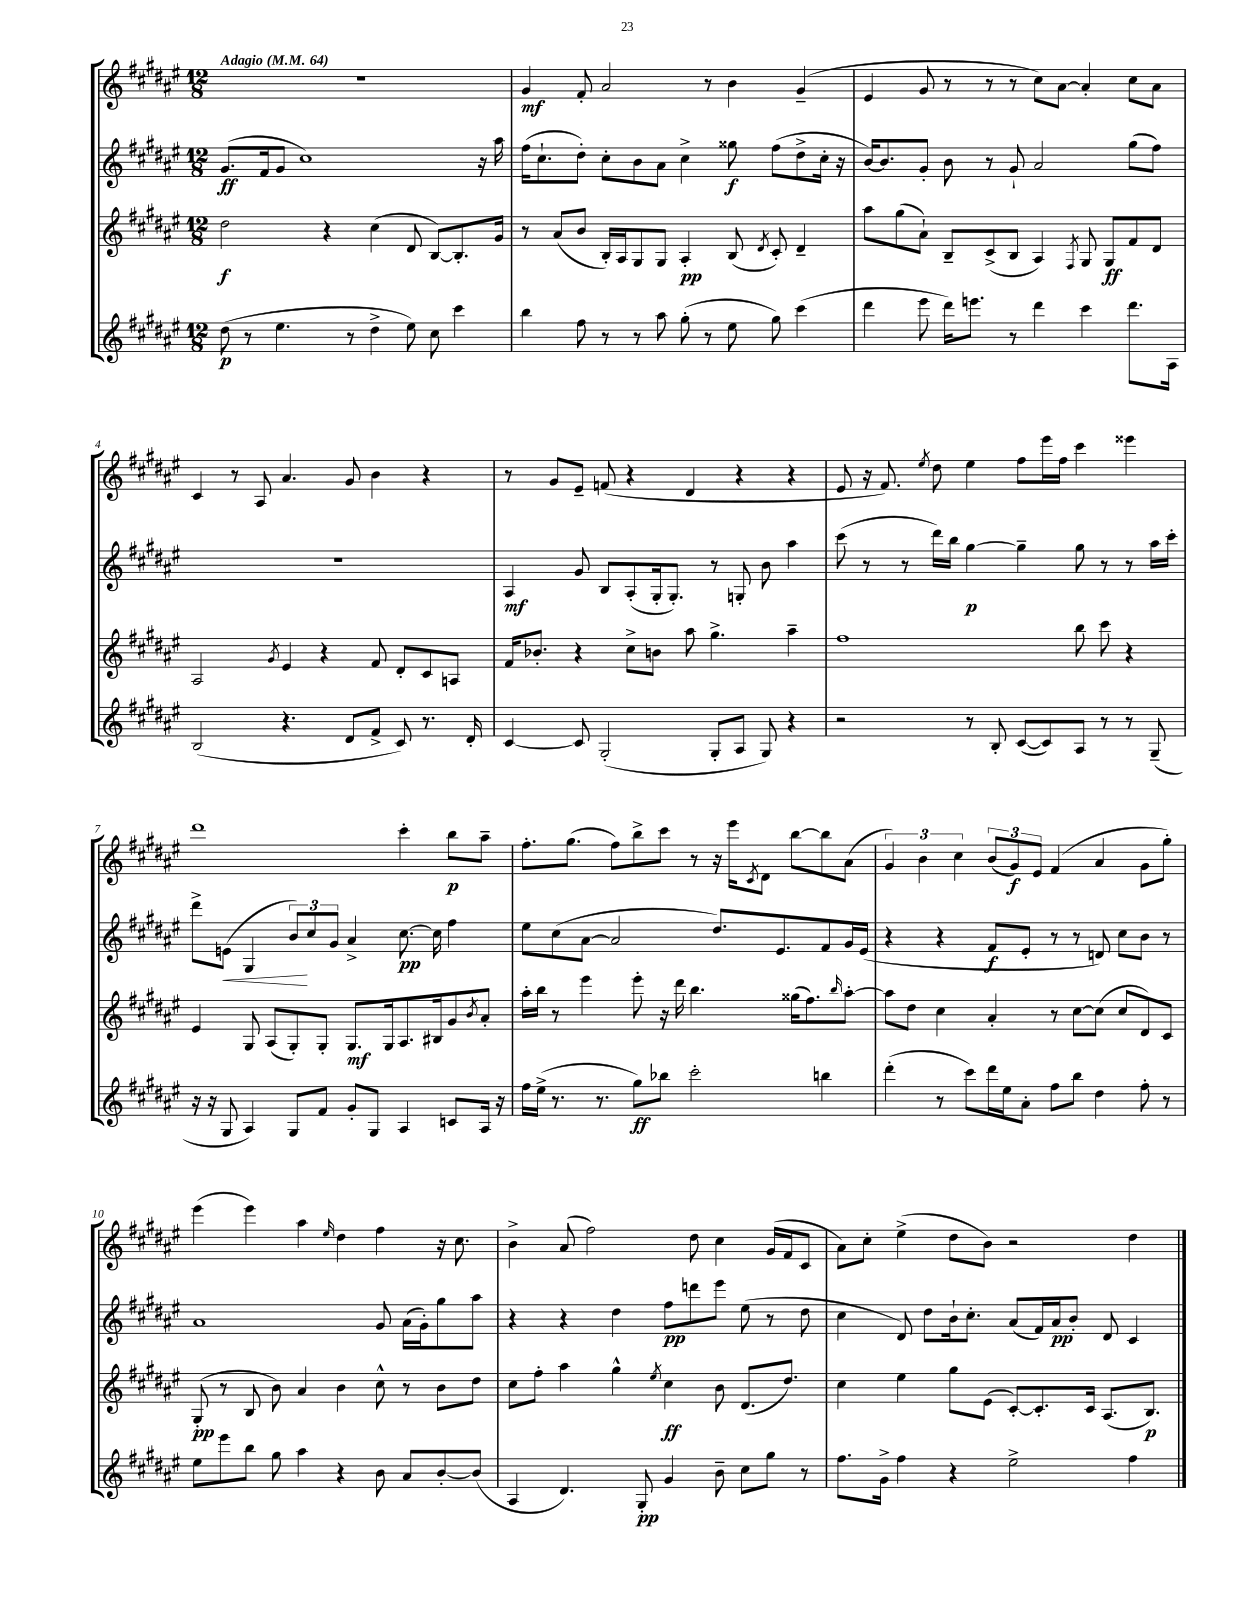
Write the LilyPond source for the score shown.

<<
\new StaffGroup <<
\new Staff = "s0" {
    \clef treble \key fis \major \numericTimeSignature \time 12/8 \tempo "Adagio" 4 = 64
    R1. |
    gis'4\mf fis'8-. ais'2 r8 b'4 gis'4--( |
    eis'4 gis'8 r8 r8 r8 cis''8) ais'8~ ais'4-. cis''8 ais'8 |
    cis'4 r8 ais8 ais'4. gis'8 b'4 r4 |
    r8 gis'8 eis'8-- f'8( r4 dis'4 r4 r4 |
    eis'8 r16 fis'8.) \acciaccatura { eis''8 } dis''8 eis''4 fis''8 eis'''16 fis''16 cis'''4 eisis'''4 |
    dis'''1 cis'''4-. b''8\p ais''8-- |
    fis''8.-. gis''8.( fis''8) b''8-> cis'''8 r8 r16 eis'''16 \acciaccatura { cis'8 } dis'8 b''8~ b''8 ais'8( |
    \tuplet 3/2 { gis'4) b'4 cis''4 } \tuplet 3/2 { b'8( gis'8\f) eis'8 } fis'4( ais'4 gis'8 gis''8-.) |
    eis'''4( eis'''4) ais''4 \grace { eis''16 } dis''4 fis''4 r16 cis''8. |
    b'4-> ais'8( fis''2) dis''8 cis''4 gis'16( fis'16 cis'8 |
    ais'8) cis''8-. eis''4->( dis''8 b'8) r2 dis''4 \bar "|." |
}
\new Staff = "s1" {
    \clef treble \key fis \major \numericTimeSignature \time 12/8
    gis'8.\ff( fis'16 gis'8 cis''1) r16 ais''16 |
    fis''16( cis''8.-! dis''8-.) cis''8-. b'8 ais'8 cis''4-> gisis''8\f fis''8( dis''8-> cis''16-. r16 |
    b'16~) b'8. gis'8-. b'8 r8 gis'8-! ais'2 gis''8( fis''8) |
    R1. |
    ais4\mf gis'8 b8 ais8-.( gis16-. gis8.-.) r8 g8-. b'8 ais''4 |
    cis'''8( r8 r8 dis'''16) b''16 gis''4~\p gis''4-- gis''8 r8 r8 ais''16 cis'''16-. |
    dis'''8-> e'8\<( gis4 \tuplet 3/2 { b'8\!) cis''8 gis'8 } ais'4-> cis''8.~\pp cis''16 fis''4 |
    eis''8 cis''8( ais'8~ ais'2 dis''8.) eis'8. fis'8 gis'16 eis'16( |
    r4 r4 fis'8\f eis'8-. r8 r8 d'8) cis''8 b'8 r8 |
    ais'1 gis'8 ais'16( gis'16-.) gis''8 ais''8 |
    r4 r4 dis''4 fis''8\pp d'''8 eis'''8 eis''8( r8 dis''8 |
    cis''4 dis'8) dis''8 b'16-! cis''8.-. ais'8( fis'16) ais'16\pp b'8-. dis'8 cis'4 \bar "|." |
}
\new Staff = "s2" {
    \clef treble \key fis \major \numericTimeSignature \time 12/8
    dis''2\f r4 cis''4( dis'8 b8~) b8.-. gis'16 |
    r8 ais'8( b'8 b16-.) ais16 gis8 gis8 ais4-.\pp b8( \acciaccatura { dis'8 } cis'8-.) dis'4-- |
    ais''8 gis''8( ais'8-!) b8-- cis'8->( b8 ais4) \acciaccatura { fis8 } gis8 gis8\ff fis'8 dis'8 |
    ais2 \acciaccatura { gis'8 } eis'4 r4 fis'8 dis'8-. cis'8 a8 |
    fis'16 bes'8.-. r4 cis''8-> b'8 ais''8 gis''4.-> ais''4-- |
    fis''1 b''8 cis'''8 r4 |
    eis'4 gis8 ais8( gis8-.) gis8-. gis8.\mf gis16 ais8. bis16 gis'8 \acciaccatura { b'8 } ais'8-. |
    ais''16-. b''16 r8 eis'''4 eis'''8-. r16 dis'''16 b''4. gisis''16( fis''8.) \grace { b''16 } ais''8~-. |
    ais''8 dis''8 cis''4 ais'4-. r8 cis''8~ cis''8( cis''8 dis'8) cis'8 |
    gis8-.\pp( r8 b8 b'8) ais'4 b'4 cis''8-^ r8 b'8 dis''8 |
    cis''8 fis''8-. ais''4 gis''4-^ \acciaccatura { eis''8 } cis''4\ff b'8 dis'8.( dis''8.) |
    cis''4 eis''4 gis''8 eis'8( cis'8~-.) cis'8.-. cis'16 ais8.( b8.\p) \bar "|." |
}
\new Staff = "s3" {
    \clef treble \key fis \major \numericTimeSignature \time 12/8
    dis''8\p( r8 eis''4. r8 dis''4-> eis''8) cis''8 cis'''4 |
    b''4 fis''8 r8 r8 ais''8 gis''8-.( r8 eis''8 gis''8) cis'''4( |
    dis'''4 eis'''8 dis'''16) e'''8. r8 dis'''4 cis'''4 dis'''8. ais16 |
    b2( r4. dis'8 fis'8-> cis'8) r8. dis'16-. |
    cis'4~ cis'8 gis2-.( gis8-. ais8 gis8) r4 |
    r2 r8 b8-. cis'8~( cis'8) ais8 r8 r8 gis8--( |
    r16 r16 gis8 ais4) gis8 fis'8 gis'8-. gis8 ais4 c'8 ais16 r16 |
    fis''16 eis''16->( r8. r8. gis''8\ff) bes''8 cis'''2-. b''4 |
    dis'''4-.( r8 cis'''8) dis'''16 eis''16 ais'8-. fis''8 b''8 dis''4 fis''8-. r8 |
    eis''8 eis'''8 b''8 gis''8 ais''4 r4 b'8 ais'8 b'8~-. b'8( |
    ais4 dis'4.) gis8-.\pp gis'4 b'8-- cis''8 gis''8 r8 |
    fis''8. gis'16-> fis''4 r4 eis''2-> fis''4 \bar "|." |
}
>>
>>
